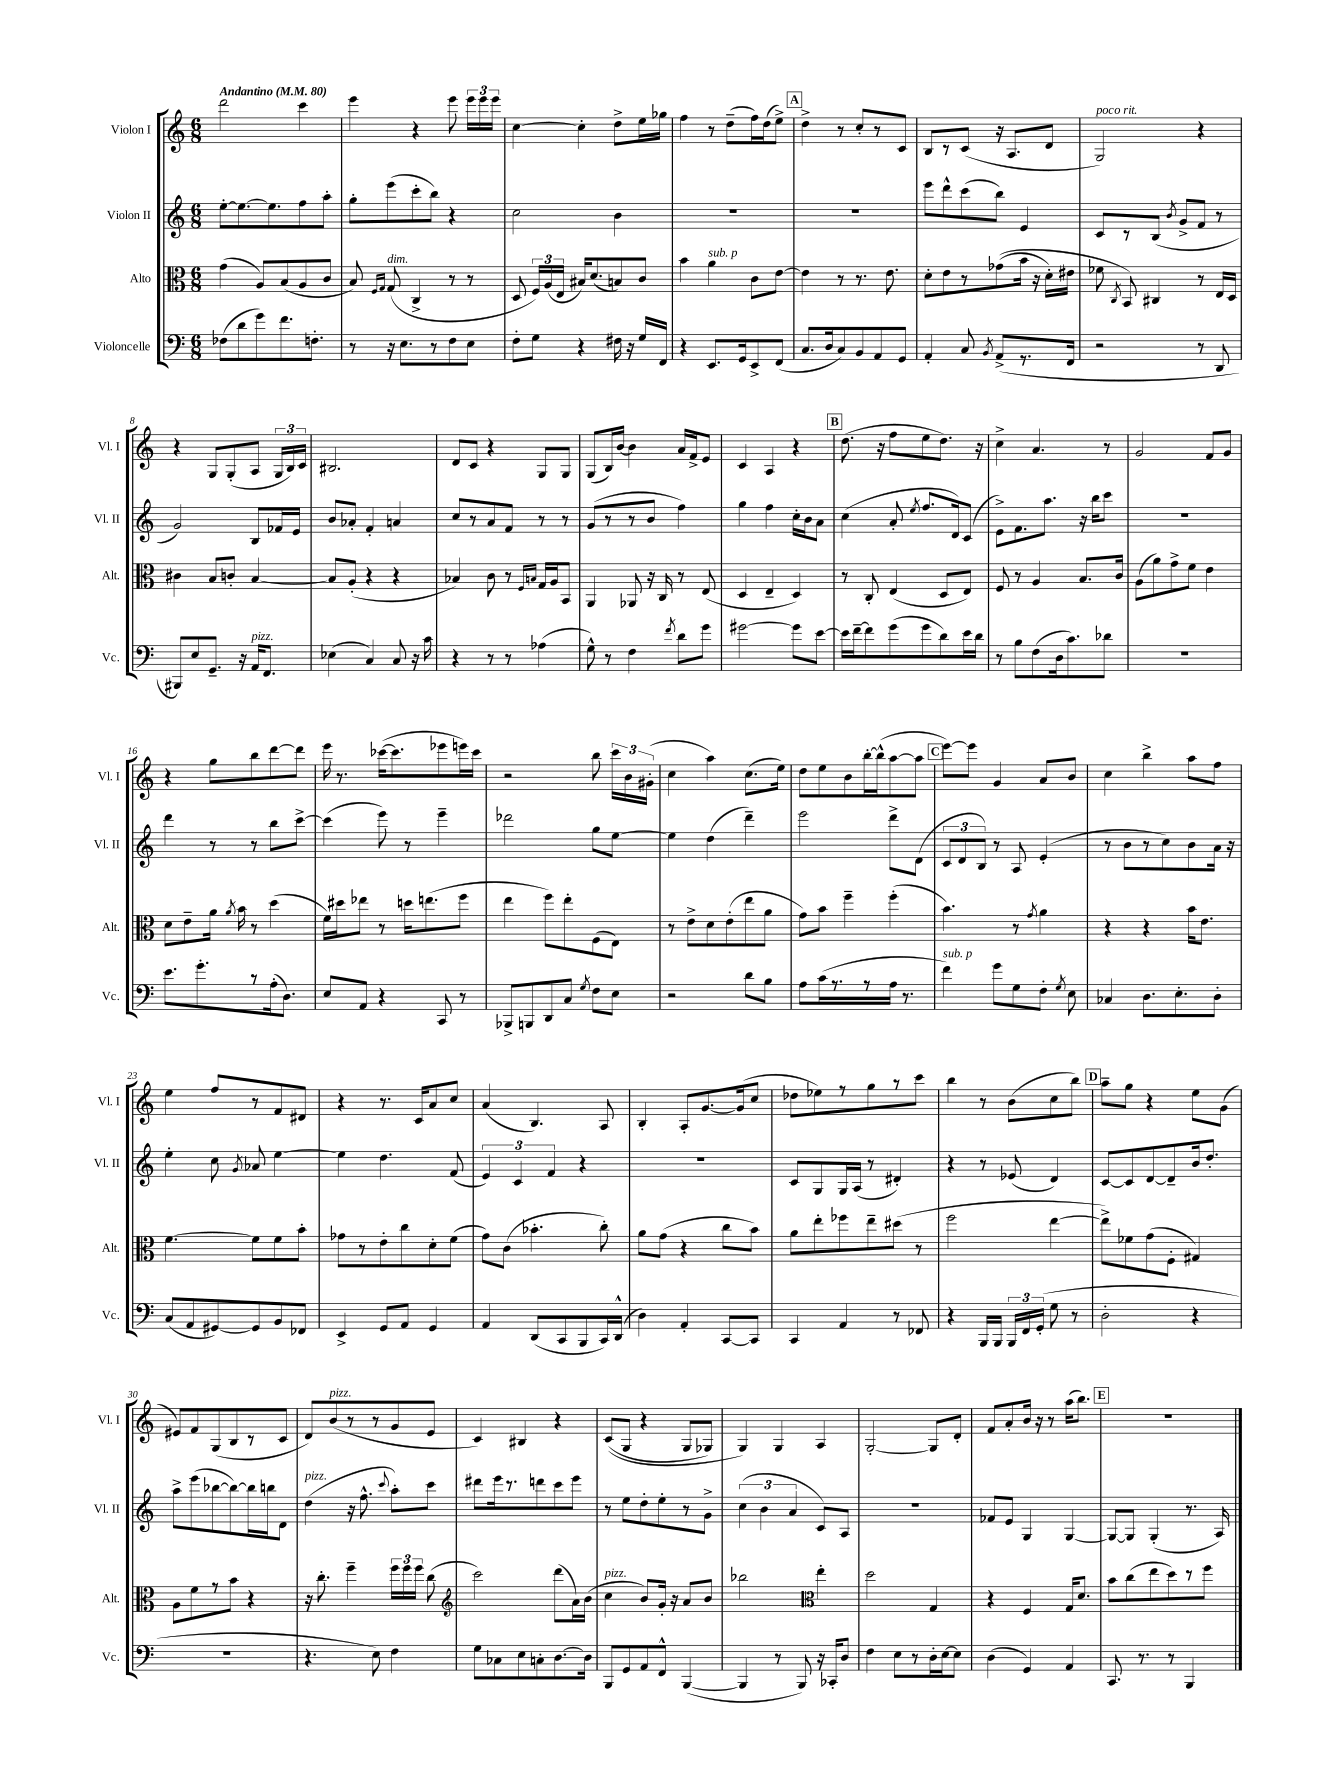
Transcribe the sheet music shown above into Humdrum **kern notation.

**kern	**kern	**kern	**kern
*staff4	*staff3	*staff2	*staff1
*clefF4	*clefC3	*clefG2	*clefG2
*k[]	*k[]	*k[]	*k[]
*M6/8	*M6/8	*M6/8	*M6/8
*MM80	*MM80	*MM80	*MM80
(8F-	(4g	[8ee'	2ddd
8d	.	8.ee_	.
8g)	8A)	.	.
.	.	8.ee]	.
8.f	(8B	.	.
.	8A	8ff	4ccc
8.F'	.	.	.
.	8c	8aa'	.
=	=	=	=
8r	8B)	8gg'	4eee
.	16qqF	.	.
.	16qqG	.	.
16r	(8G	(8eee	.
8.E	.	.	.
.	4C^	8ccc'	4r
8r	.	8bb)	.
8F	8r	4r	8eee
8E	8r	.	24eee
.	.	.	24eee
.	.	.	24eee
=	=	=	=
8F'	8D	2cc	[4cc
8G	24F)	.	.
.	(24A	.	.
.	24E	.	.
4r	16B#)	.	4cc']
.	(8.d	.	.
16F#	8B)	4b	8dd^
16r	.	.	.
16G	8c	.	16ee
16FF	.	.	16gg-
=	=	=	=
4r	4b	2.r	4ff
8.EE	4a	.	8r
.	.	.	(8dd~
16GG	.	.	.
8EE^	8c	.	16ff)
.	.	.	(16dd
(8FF	[8e	.	8ee^)
=	=	=	=
8.C	4e]	2.r	4dd^
16D	.	.	.
8C)	8r	.	8r
8BB	8.r	.	8cc'
8AA	.	.	8r
.	8.e	.	.
8GG	.	.	8c
=	=	=	=
4AA'	8d'	8eee	8B
.	8e	8ddd^^	8r
8C	8r	(8ccc	(8c
8qBB	.	.	.
(8AA^	&((8g-	8bb)	16r
.	.	.	8.A
8.r	16b	4e	.
.	16r	.	.
.	16d')	.	8d
16FF	16e#	.	.
=	=	=	=
2r	8f-	8c	2G)
.	8qC	.	.
.	8BB&)	8r	.
.	4C#	(8B	.
.	.	8qb	.
.	.	8g^	.
8r	8r	8f	4r
8DD	16E	8r	.
.	16D	.	.
=	=	=	=
8BBB#)	4c#	2g)	4r
8E	.	.	.
8.GG~	8B	.	8G
.	8c'	.	(8G'
16r	.	.	.
16AA	[4B	8B	8A
8.FF	.	.	.
.	.	16f-	24G
.	.	.	24B)
.	.	16e	.
.	.	.	24c
=	=	=	=
(4E-	8B]	8b	2.B#
.	(8A'	8a-'	.
4C)	4r	4f'	.
8C	4r	4a	.
16r	.	.	.
16c	.	.	.
=	=	=	=
4r	4B-)	8cc	8d
.	.	8r	8c
8r	8c	8a	4r
8r	8r	8f	.
.	16qqF	.	.
.	16qqB	.	.
(4A-	16G	8r	8G
.	16A	.	.
.	8BB	8r	8G
=	=	=	=
8G^^)	4AA	(8g	(8G
8r	.	8r	16B)
.	.	.	[16b
4F	8AA-	8r	4b]
.	16r	8b	.
.	16C	.	.
8qf	.	.	.
8d	8r	4ff)	16a
.	.	.	16f^
8g	(8E	.	8e
=	=	=	=
[2g#	4D	4gg	4c
.	4E~	4ff	4A
8g#]	4D)	16cc'	4r
.	.	16b	.
[8e	.	8a	.
=	=	=	=
16e]	8r	(4cc	(8.dd
[16f~	.	.	.
8f]	8C'	.	.
.	.	.	16r
(8g	(4E	8a'	8ff
.	.	8qee	.
8g	.	8.ff	8ee
8d)	8D	.	8.dd)
.	.	16d)	.
16e	8E)	(8c	.
16d	.	.	16r
=	=	=	=
8r	8F	8e^)	4cc^
8B	8r	8.f	.
(8F	4A	.	4.a
.	.	8.aa	.
16D	.	.	.
8.c)	.	.	.
.	8.B	16r	.
.	.	16bb	.
8d-	.	8ccc	8r
.	16c	.	.
=	=	=	=
2.r	(8A	2.r	2g
.	8a)	.	.
.	8g^	.	.
.	8f	.	.
.	4e	.	8f
.	.	.	8g
=	=	=	=
8.e	8d	4ddd	4r
.	8e~	.	.
8.g'	.	.	.
.	16a	8r	8gg
.	8qa	.	.
.	16b	.	.
8r	8r	8r	8bb
(16A'	(4dd	8bb	[8ddd
8.D)	.	.	.
.	.	[8ccc^	8ddd]
=	=	=	=
8E	16f)	(4ccc]	16eee
.	16dd#	.	8.r
8AA	8ee-	.	.
4r	8r	8eee)	([16ccc-
.	.	.	8.ccc-]
.	16dd	8r	.
.	(8.ee	.	.
8CC	.	4eee~	8eee-
8r	8ff	.	16eee)
.	.	.	16ccc-
=	=	=	=
8BBB-^	4ee	2ddd-	2r
8BBB	.	.	.
8DD	8ff)	.	.
8C	8ee'	.	.
8qG	.	.	.
8F	(8F	8gg	8bb
8E	8E)	[8ee	24ccc
.	.	.	24b
.	.	.	(24g#'
=	=	=	=
2r	8r	4ee]	4cc
.	8e^	.	.
.	8d	(4dd	4aa)
.	(8e'	.	.
8d	8ee	4ddd~)	(8.cc
8B	8a	.	.
.	.	.	16ee)
=	=	=	=
8A	8g)	2eee	8dd
(16c	8b	.	8ee
8.r	.	.	.
.	4ff~	.	8b
8r	.	.	[16bb'
.	.	.	(16bb^^]
16A	(4ff'	8ddd^	[8aa
8.r	.	.	.
.	.	(8d	8aa]
=	=	=	=
4f)	4.b)	12c	[8eee)
.	.	12d	.
.	.	.	8eee]
.	.	12B)	.
8g	.	8r	4g
8G	8r	8A	.
.	8qg	.	.
8F'	4a	(4e'	8a
8qG	.	.	.
8E	.	.	8b
=	=	=	=
4C-	4r	8r	4cc
.	.	8b	.
8.D	4r	8r	4bb^
.	.	8cc)	.
8.E'	.	.	.
.	16b	8b	8aa
.	8.e	.	.
8D'	.	16a	8ff
.	.	16r	.
=	=	=	=
(8C	[4.f	4ee'	4ee
8AA	.	.	.
[8GG#)	.	8cc	8ff
.	.	8qg	.
8GG#]	8f]	8a-	8r
8BB	8f	[4ee	8f
8FF-	8b'	.	8d#
=	=	=	=
4EE^	8g-	4ee]	4r
.	8r	.	.
8GG	8e'	4.dd	8.r
8AA	8cc	.	.
.	.	.	16c
4GG	8d'	.	8a
.	(8f	(8f	8cc
=	=	=	=
4AA	8g)	6e)	(4a
.	(8c	.	.
.	.	6c	.
(8DD	4.b-'	.	4.B)
.	.	6f	.
8CC	.	.	.
8BBB	.	4r	.
16CC)	8cc')	.	8A
(16DD^^	.	.	.
=	=	=	=
4D)	8a	2.r	4B'
.	(8g	.	.
4AA'	4r	.	8A'
.	.	.	[8.g
[8CC	8cc	.	.
.	.	.	(16g]
8CC]	8b)	.	8cc
=	=	=	=
4CC	8a	8c	8dd-
.	8ee'	8G	8ee-)
4AA	8ff-	16G	8r
.	.	(16A	.
.	8ee~	8r	8gg
8r	(8dd#	4d#')	8r
8FF-	8r	.	8ccc
=	=	=	=
4r	2ff	4r	4bb
16BBB	.	8r	8r
16BBB	.	.	.
24BBB	.	(8e-	(8b
24FF	.	.	.
(24GG'	.	.	.
8G	[4ee	4d)	8cc
8r	.	.	8bb)
=	=	=	=
2D'	8ee^])	[8c	8aa~
.	8f-	8c]	8gg
.	(8g	[8d	4r
.	8F'	8d~]	.
4r	4G#)	16b	8ee
.	.	8.dd'	.
.	.	.	(8g
=	=	=	=
2.r	8A	8aa^	8e#)
.	8f	(8eee	8f
.	8r	[8bb-	(8G
.	8b	8bb-_)	8B
.	4r	16bb-]	8r
.	.	16bb	.
.	.	8d	8c
=	=	=	=
4.r	16r	(4dd	8d)
.	8.cc'	.	.
.	.	.	(8b
.	4ff~	16r	8r
.	.	8.ff^^	.
8E)	.	.	8r
.	.	8qqccc	.
4F	24ff	8aa')	8g
.	24ff	.	.
.	24ff	.	.
.	(8cc	8ccc	8e
=	=	=	=
*	*clefG2	*	*
8G	2ccc)	8ddd#	4c)
8C-	.	16eee	.
.	.	8.r	.
8E	.	.	4B#
8C'	.	8ddd	.
[8.D	(8ddd	8ccc	4r
.	16a)	8eee	.
16D]	(16b	.	.
=	=	=	=
8BBB	4cc	8r	&((8c
8GG	.	8ee	8G
8AA	8b)	8dd'	4r
8FF^^	16g'	8ee'	.
.	16r	.	.
([4BBB	8a	8r	8G
.	8b	8g^	8G-)
=	=	=	=
4BBB]	2bb-	(6cc	4G&)
.	.	6b	.
8r	.	.	4G
.	.	6a	.
8BBB)	.	.	.
*	*clefC3	*	*
16r	4ee'	8c)	4A
16CC-'	.	.	.
8D	.	8A	.
=	=	=	=
4F	2dd	2.r	[2G'
8E	.	.	.
8r	.	.	.
16D'	4G	.	8G]
[16E	.	.	.
8E]	.	.	8d'
=	=	=	=
(4D	4r	8f-	8f
.	.	8e	8a'
4GG)	4F	4G	16b
.	.	.	16r
.	.	.	8r
4AA	16G	[4G	(16aa
.	8.d	.	8.bb)
=	=	=	=
8.CC	8b	8G_	2.r
.	(8cc	8G]	.
8.r	.	.	.
.	8ee	(4G'	.
8r	8dd)	.	.
4BBB	8r	8.r	.
.	8ff	.	.
.	.	16A)	.
==	==	==	==
*-	*-	*-	*-
